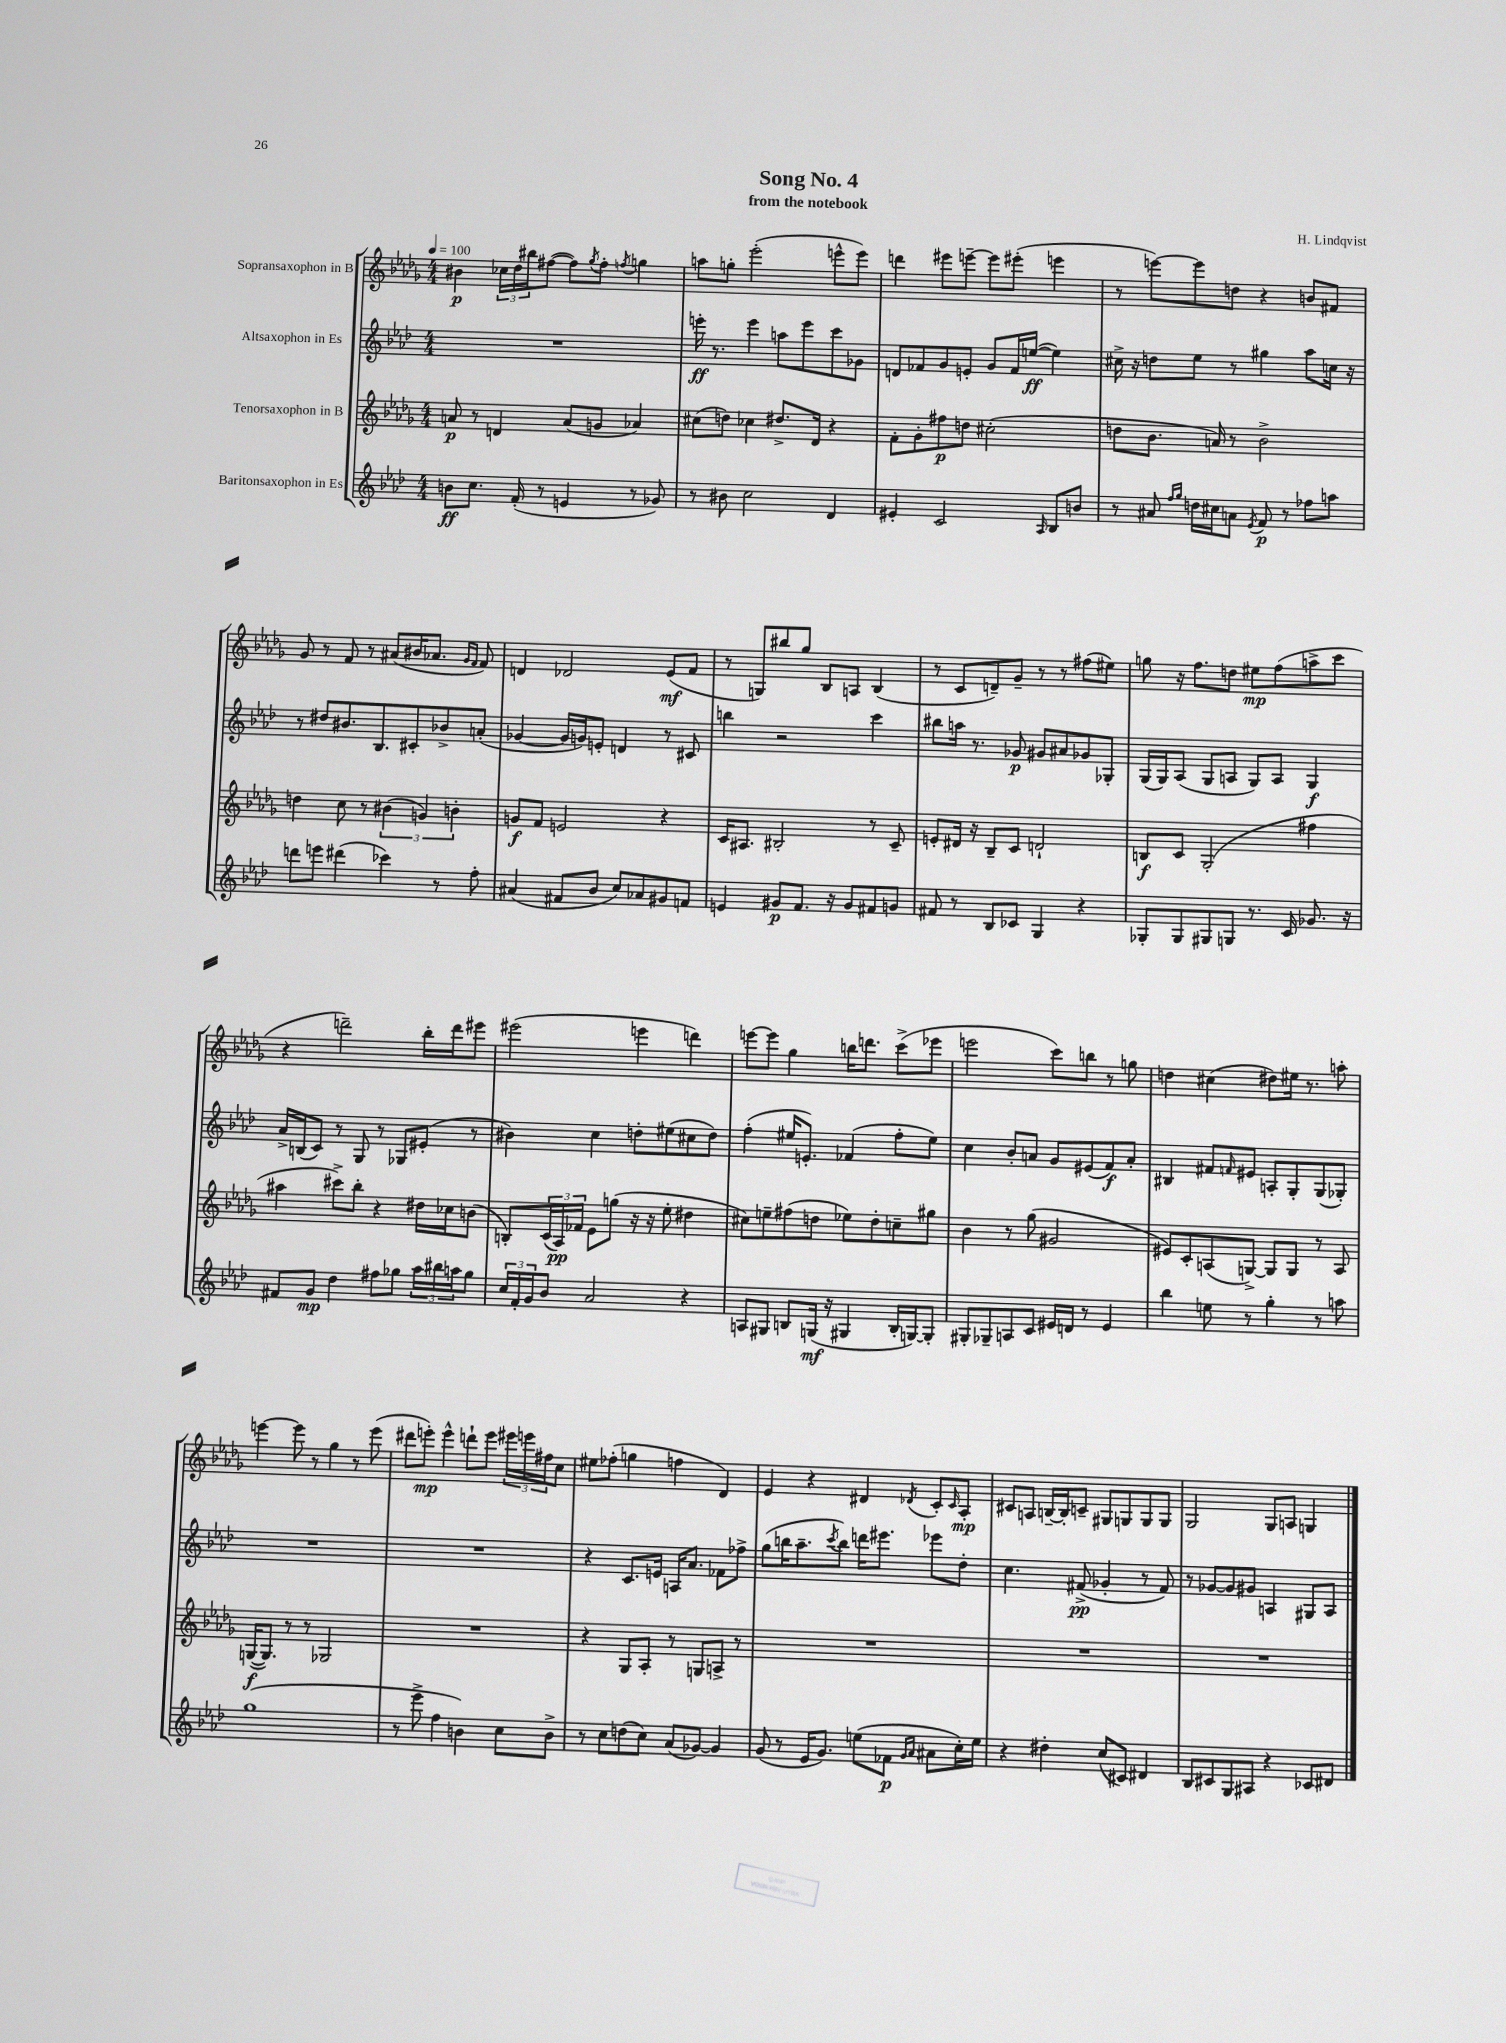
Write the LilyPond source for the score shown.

\header { title = "Song No. 4" composer = "H. Lindqvist" subtitle = "from the notebook" }
<<
\new StaffGroup <<
\new Staff = "s0" \with { instrumentName = "Sopransaxophon in B" } {
    \clef treble \key des \major \numericTimeSignature \time 4/4 \tempo 4 = 100
    bis'4\p \tuplet 3/2 { ces''16 des''16 bis''16 } fis''8~( fis''8) \acciaccatura { ges''8 } fis''8-. \acciaccatura { f''8 } g''4 |
    a''8 g''8-. ees'''2-.( e'''8-^ e'''8) |
    d'''4 eis'''8 e'''8~-- e'''8 eis'''8-.( e'''4 |
    r8 e'''8~) e'''8 d''8 r4 b'8 fis'8 |
    ges'8 r8 f'8 r8 ais'8( bis'16 aes'8. \grace { ges'16 f'16 } f'8) |
    d'4 des'2 ees'8\mf( f'8 |
    r8 g8) bis''8 ges''8 bes8 a8 bes4( |
    r8 c'8 d'8--) ges'8-- r8 r8 fis''8( eis''8) |
    g''8 r16 f''8. d''8 eis''8\mp f''8( a''8-> c'''8 |
    r4 d'''2--) bes''16-. d'''16 eis'''8 |
    eis'''2( e'''4 d'''4) |
    e'''8~ e'''8 ges''4 b''16 d'''8. c'''8->( ees'''8 |
    e'''2 c'''8) b''8 r8 g''8 |
    d''4 cis''4( dis''8) eis''16 r8. a''8-. |
    e'''4~ e'''8 r8 ges''4 r8 e'''8( |
    dis'''8 e'''8-.\mp) e'''4-^ d'''8-! e'''8 \tuplet 3/2 { eis'''16 e'''16 fis''16 } c''8 |
    eis''8 fes''8-.( g''4 f''4 des'4) |
    ees'4 r4 dis'4 \acciaccatura { des'8 } c'8-. \grace { c'16 } aes8-.\mp |
    cis'8 a8 b16~-- b16-. c'8-- gis8 g8 g8 g8 |
    ges2 ges8 a8 g4 \bar "|." |
}
\new Staff = "s1" \with { instrumentName = "Altsaxophon in Es" } {
    \clef treble \key aes \major \numericTimeSignature \time 4/4
    R1 |
    e'''16-.\ff r8. e'''4 a''8 e'''8 c'''8 ges'8 |
    d'8 fes'8 g'8 e'8-. g'8 fes'16 e''16~\ff( e''4) |
    cis''16-> r16 d''8 ees''8 r8 gis''4 aes''8 c''16 r16 |
    r8 dis''8 bis'8. bes8. cis'8-. bes'8-> a'8-.( |
    ges'4~ ges'16 g'16) e'8-. d'4 r8 cis'8 |
    b''4 r2 c'''4 |
    bis''8 a''16 r8. ges'8\p gis'8 ais'8 ges'8 ges8-. |
    g16( g16) aes8( g8 a8 g8) a8 g4\f |
    aes'16-> b16( c'8) r8 g8 r8 ges8 eis'8-.( r8 |
    bis'4) c''4 d''8-. eis''8( cis''8 d''8) |
    f''4-.( eis''16 e'8.-.) fes'4( f''8-. eis''8) |
    c''4 bes'8-. a'8 g'8 eis'8( f'8\f) a'8-. |
    bis4 fis'8 \grace { f'16 } eis'8 a8-. g8-. g8( ges8-.) |
    R1 |
    R1 |
    r4 c'8. e'16 a16 aes'8. fes'8 fes''8-> |
    g''8( b''16 aes''8.-- \acciaccatura { c'''8 } b''8) d'''16 eis'''8. ees'''8 des''8-. |
    c''4. fis'8->\pp( ges'4-. r8 fis'8) |
    r8 ges'8~ ges'8 gis'8 a4 gis8 a8 \bar "|." |
}
\new Staff = "s2" \with { instrumentName = "Tenorsaxophon in B" } {
    \clef treble \key des \major \numericTimeSignature \time 4/4
    a'8\p r8 d'4 a'8( g'8 aes'4) |
    cis''8( d''8) ces''4 dis''8.-> des'16 r4 |
    f'8-. ges'8-. fis''8\p d''8 cis''2-.( |
    d''8 bes'8. a'16) r8 bes'2-> |
    d''4 c''8 r8 \tuplet 3/2 { bis'4( g'4) b'4-. } |
    g'8\f f'8 e'2 r4 |
    c'16 ais8. bis2-. r8 c'8-- |
    e'8-. dis'16 r16 bes8-- c'8 d'2-! |
    b8\f c'8 ges2-.( fis''4 |
    ais''4 cis'''8->) bes''8-. r4 dis''16 ces''16 b'8( |
    b8-.) \tuplet 3/2 { c'16( aes16\pp) fes'16 } ees'8 g''8( r16 r16 ees''8-. dis''4 |
    cis''8) e''8-- fis''8( d''8 ees''8) d''8-. c''8-- gis''8 |
    bes'4 r8 ges''8( gis'2 |
    eis'8) c'8-. a8( g8~->) g8 g8 r8 a8 |
    g16~\f( g8.) r8 r8 ges2 |
    R1 |
    r4 ges8 aes8-. r8 g8 a8-> r8 |
    R1 |
    R1 |
    R1 \bar "|." |
}
\new Staff = "s3" \with { instrumentName = "Baritonsaxophon in Es" } {
    \clef treble \key aes \major \numericTimeSignature \time 4/4
    b'8\ff c''8. f'16-.( r8 e'4 r8 ges'8) |
    r8 bis'8 c''2 des'4 |
    eis'4-. c'2 \grace { aes16 } bes8 b'8 |
    r8 ais'8 \grace { f''16 g''16 } d''16 cis''16 a'8 \acciaccatura { ees'8 } f'8\p r8 fes''8 a''8 |
    d'''8 e'''8 dis'''4( ces'''4) r8 f''8-. |
    ais'4( fis'8 bes'8 c''8) aes'8 gis'8 f'8 |
    e'4 gis'8\p f'8. r16 gis'8 fis'8 g'8 |
    fis'8 r8 bes8 ces'8 g4 r4 |
    ges8-. ges8 gis8 g8 r8. c'16 ges'8. r16 |
    fis'8 g'8\mp des''4 fis''8 ges''8 \tuplet 3/2 { aes''16 bis''16 a''16 } ges''8 |
    \tuplet 3/2 { c''16 f'16-. g'16 } bes'8 aes'2 r4 |
    a8 gis8 b8 g16\mf( r16 gis4 b16-. g16~) g8-. |
    gis8-. ges8-- a8 c'8 eis'16 d'16 r8 eis'4 |
    bes''4 e''8 r8 g''4-. r8 a''8 |
    g''1( |
    r8 ees'''8-> f''4 b'4) c''8 b'8-> |
    r8 c''8 d''8( c''8) aes'8( ges'8~) ges'4 |
    g'8( r8 ees'16 g'8.) e''8( fes'8\p \grace { g'16 aes'16 } ais'8 c''16-.) e''16 |
    r4 dis''4-. c''8( cis'8) dis'4 |
    bes8 cis'8 g8 ais8 r4 ces'8 dis'8 \bar "|." |
}
>>
>>
\layout { \context { \Score \remove "Bar_number_engraver" } }
